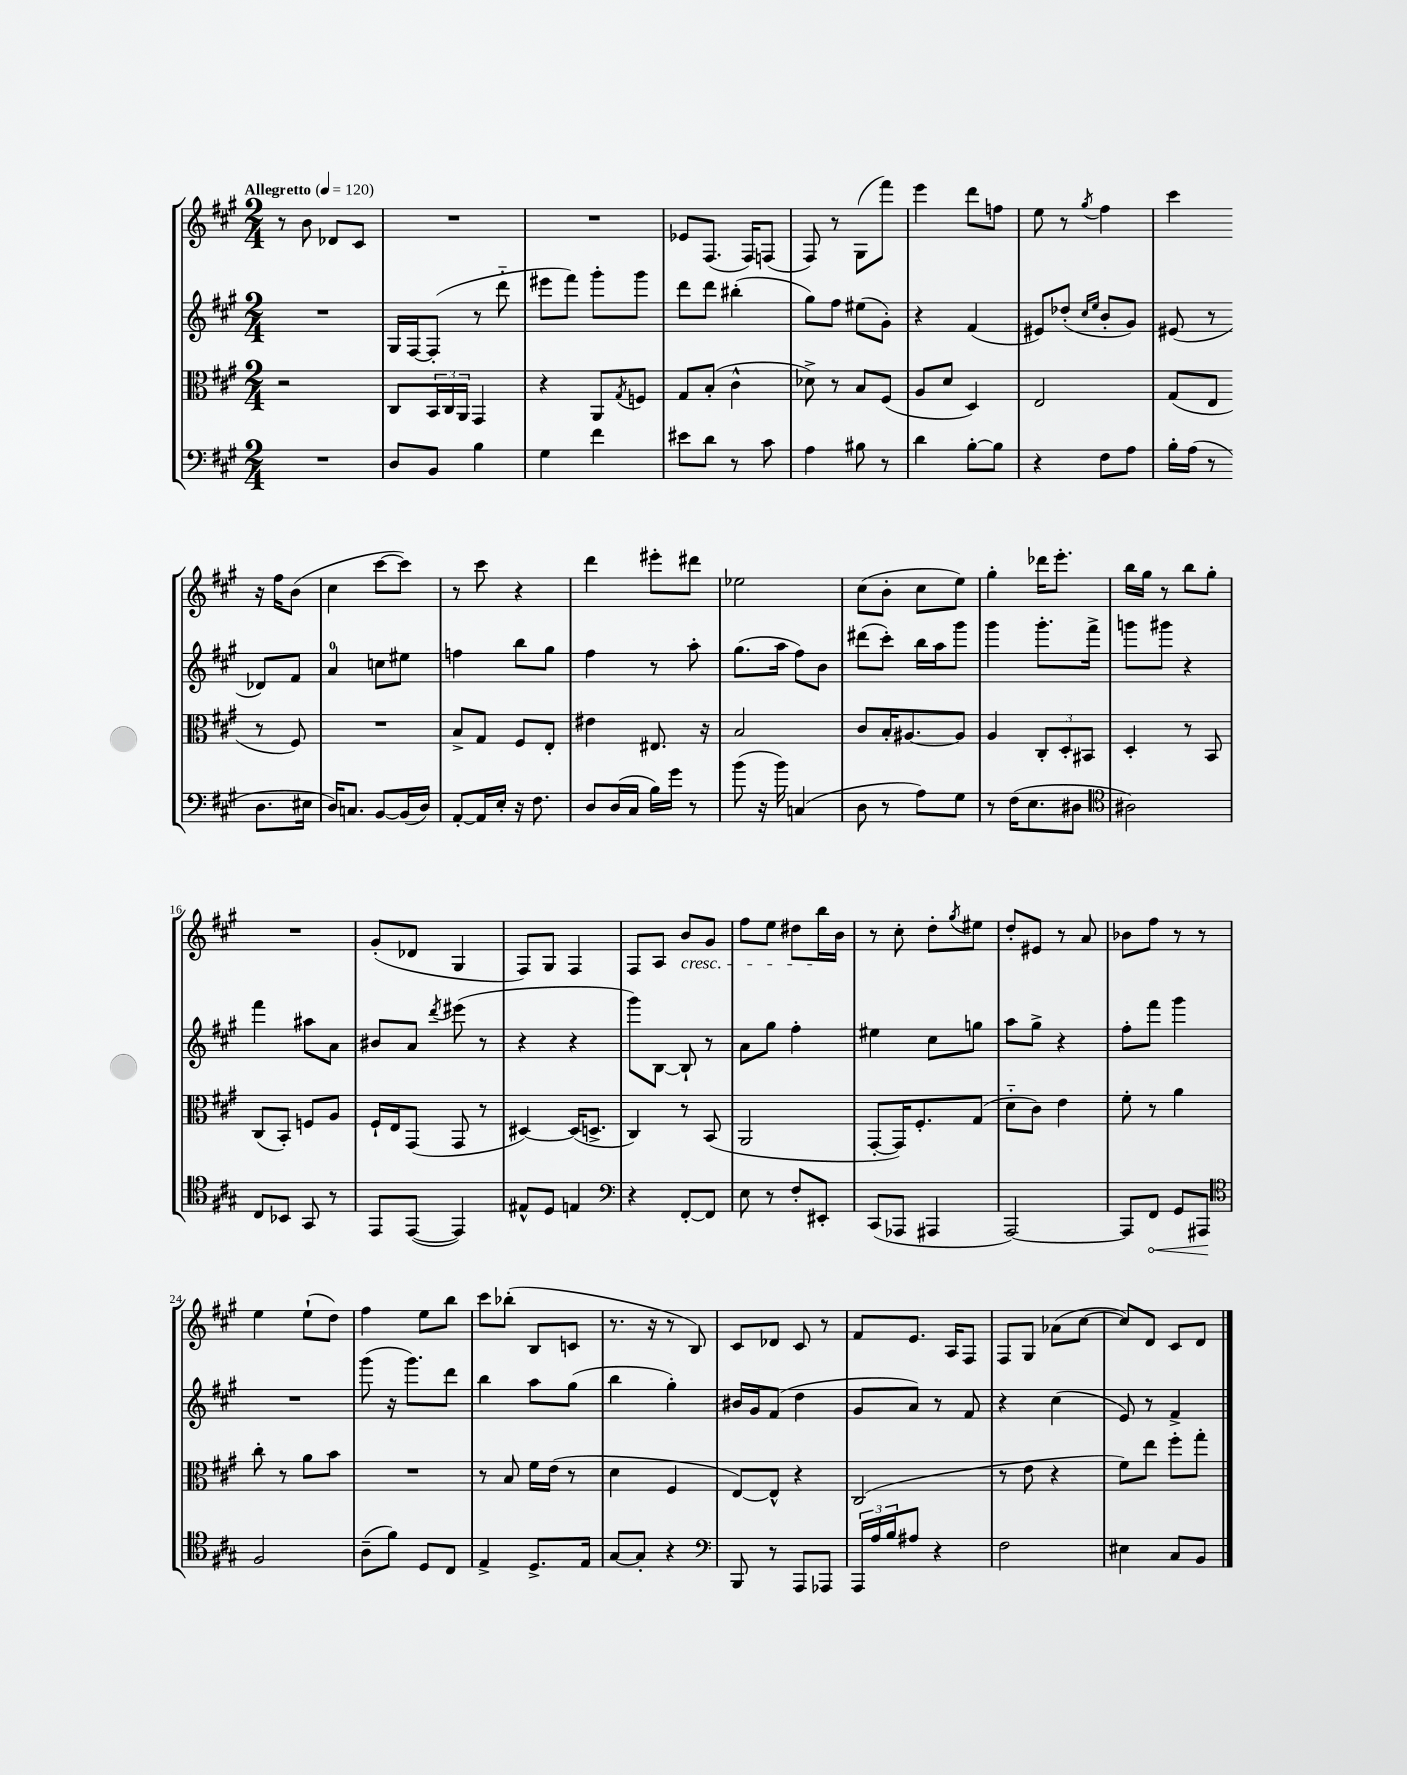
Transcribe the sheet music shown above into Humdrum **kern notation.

**kern	**kern	**kern	**kern
*staff4	*staff3	*staff2	*staff1
*clefF4	*clefC3	*clefG2	*clefG2
*k[f#c#g#]	*k[f#c#g#]	*k[f#c#g#]	*k[f#c#g#]
*M2/4	*M2/4	*M2/4	*M2/4
*MM120	*MM120	*MM120	*MM120
2r	2r	2r	8r
.	.	.	8b
.	.	.	8d-
.	.	.	8c#
=	=	=	=
8D	8C#	16G#	2r
.	.	[16F#	.
8BB	24BB	(8F#']	.
.	24C#	.	.
.	24AA	.	.
4B	4GG#	8r	.
.	.	8ddd'~	.
=	=	=	=
4G#	4r	8eee#	2r
.	.	8fff#)	.
4f#	8AA	8ggg#'	.
.	8qG#	.	.
.	8F	8ggg#	.
=	=	=	=
8e#	8G#	8ddd	8e-
8d	(8B'	8ddd	(8.F#
8r	4c#^^	(4bb#'	.
.	.	.	16F#)
8c#	.	.	(8F
=	=	=	=
4A	8d-^)	8gg#)	8F#)
.	8r	8ff#	8r
8B#	8B	(8ee#	(8G#
8r	(8F#	8g#')	8fff#)
=	=	=	=
4d	8A	4r	4eee
.	8d	.	.
[8B'	4D)	(4f#	8ddd
8B]	.	.	8ff
=	=	=	=
4r	2E	8e#)	8ee
.	.	(8dd-'	8r
.	.	16qqcc#	.
.	.	16qqee	8qgg#
8F#	.	8b'	4ff#
8A	.	8g#)	.
=	=	=	=
16B'	(8G#	(8e#	4ccc#
(16A	.	.	.
8r	8E	8r	.
8.D	8r	8d-)	16r
.	.	.	16ff#
.	8F#)	8f#	(8b
16E#	.	.	.
=	=	=	=
16D)	2r	4a	4cc#
8.C	.	.	.
[8BB	.	8cc	[8ccc#
(16BB]	.	8ee#	8ccc#])
16D)	.	.	.
=	=	=	=
[8AA'	8B^	4ff	8r
16AA]	8G#	.	8ccc#
16E'	.	.	.
16r	8F#	8bb	4r
8.F#	.	.	.
.	8E'	8gg#	.
=	=	=	=
8D	4e#	4ff#	4ddd
(16D	.	.	.
16C#	.	.	.
16B)	8.E#	8r	8eee#'
16g#	.	.	.
8r	.	8aa'	8ddd#
.	16r	.	.
=	=	=	=
(8b	2B	(8.gg#	2ee-
16r	.	.	.
16b)	.	16aa	.
(4C	.	8ff#)	.
.	.	8b	.
=	=	=	=
8D	8c#	(8ddd#	(8cc#
8r	16B'	8ccc#')	8b'
.	[8.A#	.	.
8A)	.	16bb	8cc#
.	.	16aa	.
8G#	8A#]	8ggg#	8ee)
=	=	=	=
8r	4A	4ggg#	4gg#'
(16F#	.	.	.
8.E	.	.	.
.	12C#'	8.ggg#'	16ddd-
.	.	.	8.eee'
.	12D'	.	.
8D#	.	.	.
.	12BB#	.	.
.	.	16fff#^	.
=	=	=	=
*clefC4	*	*	*
2A#)	4D'	8ggg	16bb
.	.	.	16gg#
.	.	8ggg#	8r
.	8r	4r	8bb
.	8BB	.	8gg#'
=	=	=	=
8C#	(8C#	4fff#	2r
8BB-	8BB')	.	.
8GG#	8F	8aa#	.
8r	8A	8a	.
=	=	=	=
8EE	16F#`	8b#	(8g#'
.	16E	.	.
([8EE	(8GG#	8a	8d-
.	.	8qddd	.
4EE])	8GG#	(8eee#	4G#
.	8r	8r	.
=	=	=	=
8E#^^	[4D#)	4r	8F#)
8D	.	.	8G#
4E	(16D#]	4r	4F#
.	8.D^	.	.
=	=	=	=
*clefF4	*	*	*
4r	4C#)	8ggg#)	8F#
.	.	[8B	8A
[8FF#'	8r	8B`]	8b
8FF#]	(8BB	8r	8g#
=	=	=	=
8E	2AA	8a	8ff#
8r	.	8gg#	8ee
8F#'	.	4ff#'	8dd#
8EE#'	.	.	16bb
.	.	.	16b
=	=	=	=
(8CC#	[8GG#'	4ee#	8r
8AAA-	16GG#])	.	8cc#'
.	8.F#'	.	.
4AAA#	.	8cc#	8dd'
.	.	.	8qgg#
.	(8G#	8gg	8ee#
=	=	=	=
[2AAA)	8d'~	8aa	8dd'
.	8c#)	8gg#^	8e#
.	4e	4r	8r
.	.	.	8a
=	=	=	=
8AAA]	8f#'	8ff#'	8b-
8FF#	8r	8fff#	8ff#
8GG#	4a	4ggg#	8r
8AAA#	.	.	8r
=	=	=	=
*clefC4	*	*	*
2F#	8cc#'	2r	4ee
.	8r	.	.
.	8a	.	(8ee`
.	8b	.	8dd)
=	=	=	=
(8A~	2r	(8ggg#	4ff#
8f#)	.	16r	.
.	.	8.ggg#)	.
8D	.	.	8ee
8C#	.	8ddd	8bb
=	=	=	=
4E^	8r	4bb	8ccc#
.	8B	.	(8bb-'
8.D^	16f#	8aa	8B
.	(16e	.	.
.	8r	(8gg#	8c
16E	.	.	.
=	=	=	=
[8G#	4d	4bb	8.r
8G#']	.	.	.
.	.	.	16r
4r	4F#	4gg#')	8r
.	.	.	8B)
=	=	=	=
*clefF4	*	*	*
8BBB	[8E)	16b#	8c#
.	.	16g#	.
8r	8E^^]	(8f#	8d-
8AAA	4r	4dd	8c#
8AAA-	.	.	8r
=	=	=	=
24AAA	(2C#	8g#	8f#
24A	.	.	.
24B	.	.	.
8A#	.	8a)	8.e
4r	.	8r	.
.	.	.	16A
.	.	8f#	8F#
=	=	=	=
2F#	8r	4r	8F#
.	8e	.	8G#
.	4r	(4cc#	(8a-
.	.	.	[8cc#
=	=	=	=
4E#	8f#)	8e)	8cc#])
.	8ee	8r	8d
8C#	8ff#'	4f#^	8c#
8BB	8gg#'	.	8d
==	==	==	==
*-	*-	*-	*-
